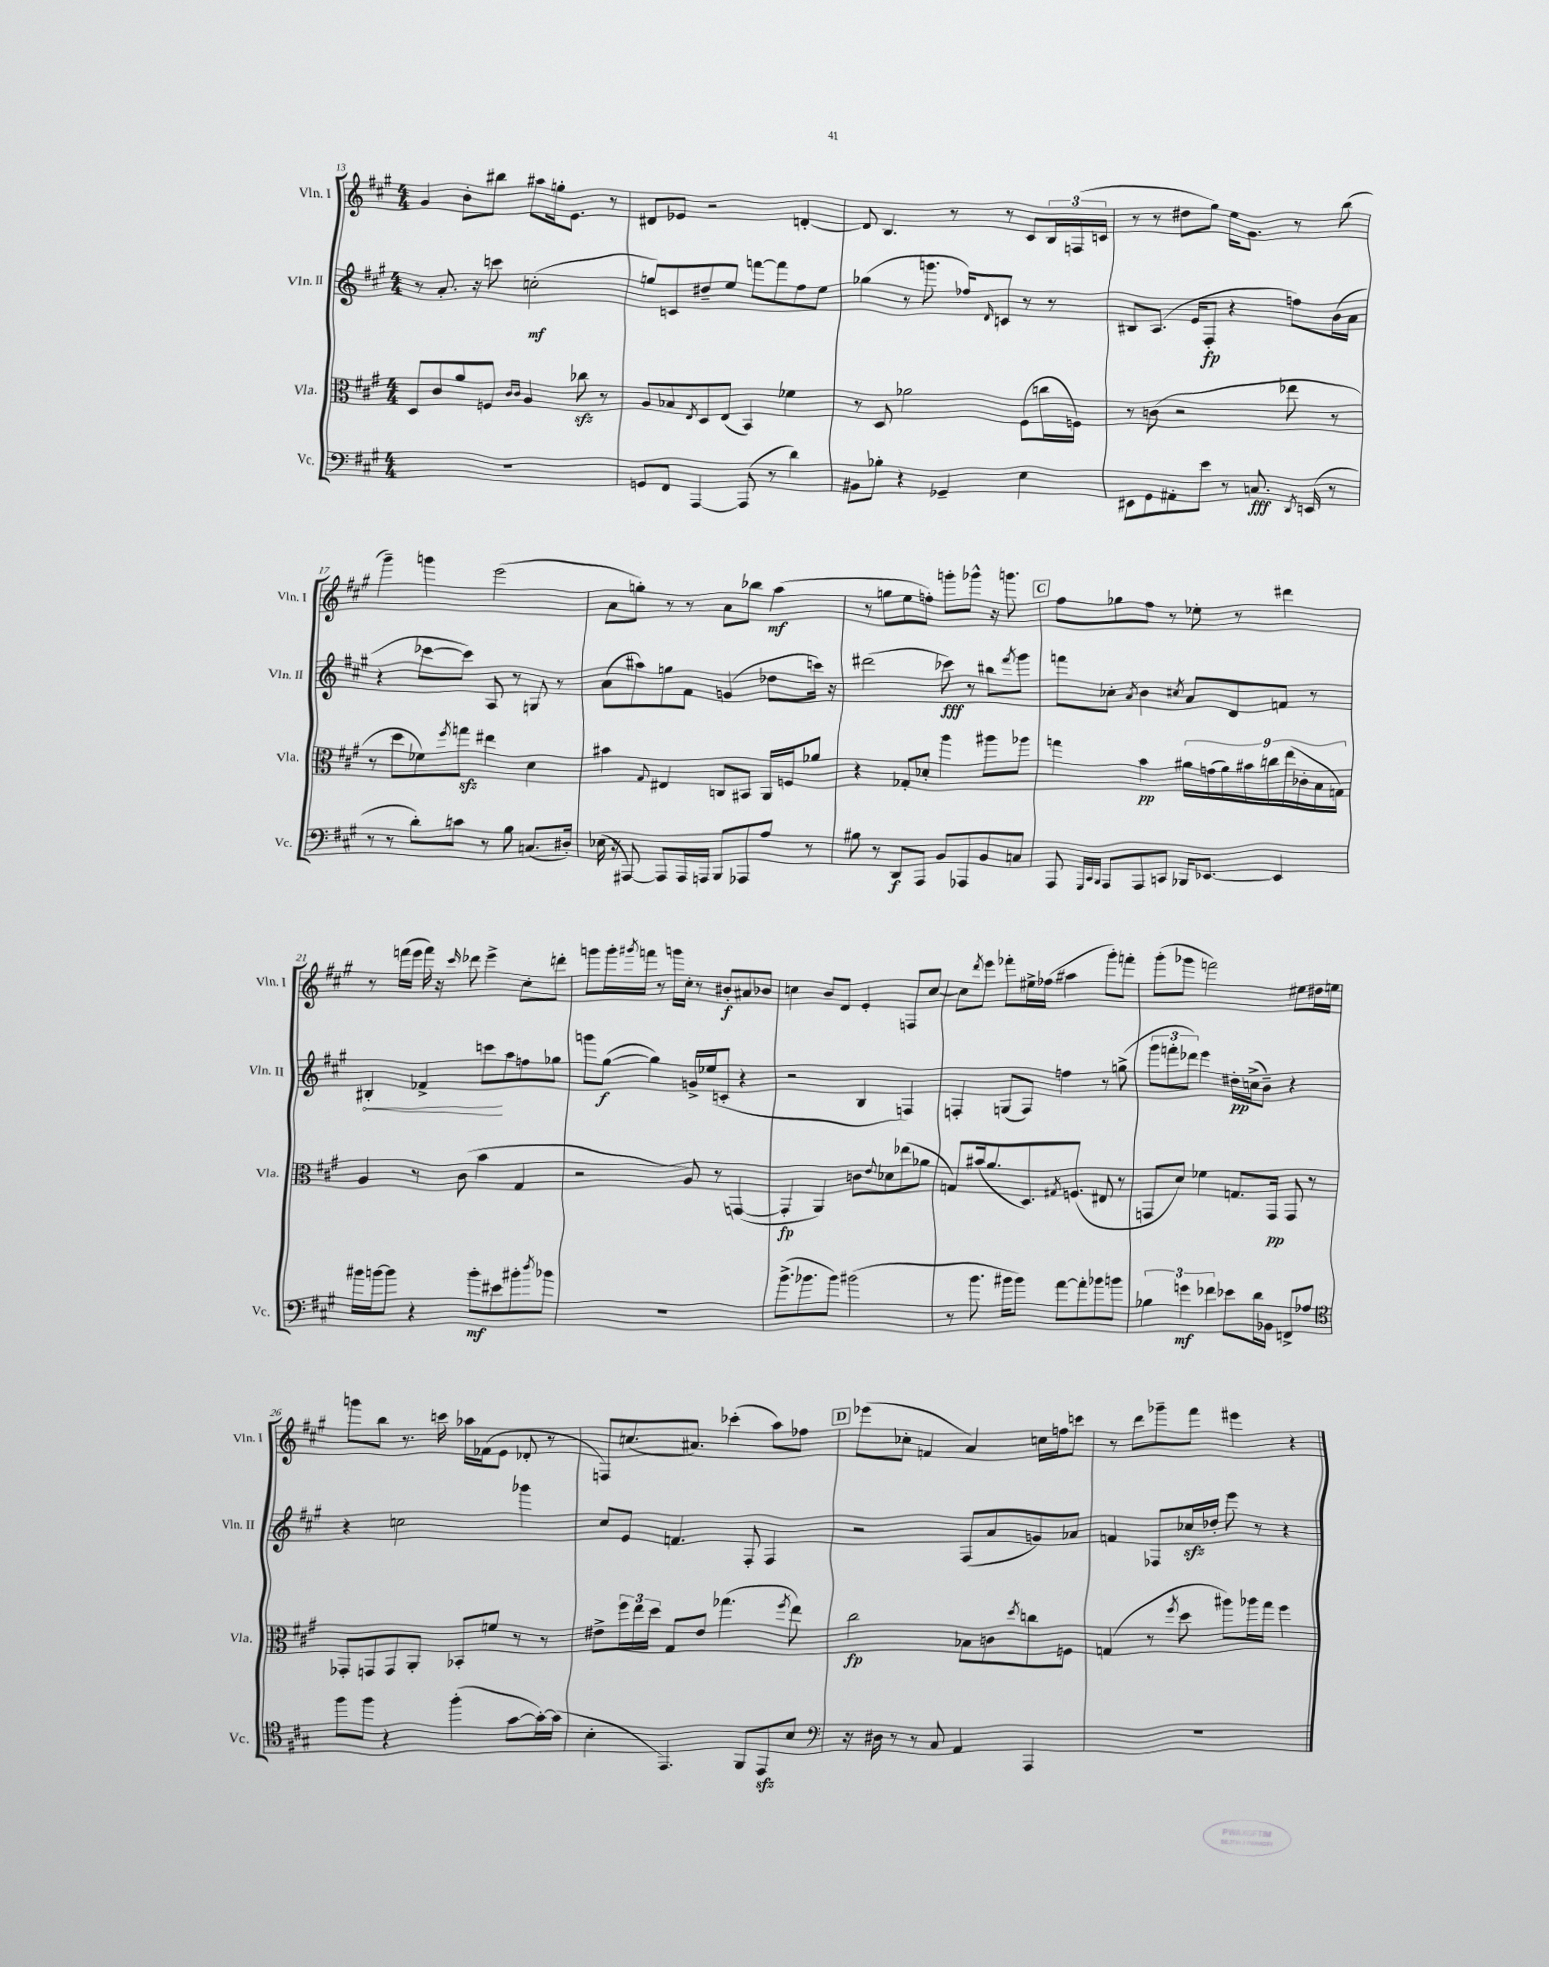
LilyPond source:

<<
\new StaffGroup <<
\new Staff = "s0" \with { instrumentName = "Vln. I" shortInstrumentName = "Vln. I" } {
    \clef treble \key a \major \numericTimeSignature \time 4/4
    gis'4 b'8-. bis''8 ais''8 g''16-. e'8. r8 |
    dis'8 ees'8 r2 d'4~-. |
    d'8 b4. r8 r8 cis'8 \tuplet 3/2 { b16 f16( c'16 } |
    r8 r8 dis''8 gis''8) e''16 gis'8. r8 b''8( |
    gis'''4--) g'''4 e'''2( |
    a'8 g''8-.) r8 r8 a'8 bes''8 a''4\mf( |
    r8 g''8 e''8 f''8-.) g'''8-. ges'''8-^ r16 g'''8. |
    \mark \markup { \box "C" } fis''8 ges''8 fis''8 r8 ees''8-. r8 dis'''4 |
    r8 f'''16( e'''16 f'''16) r16 \grace { cis'''16 } des'''8 e'''4-> cis''8-. d'''8-. |
    g'''8 g'''16-. \acciaccatura { gis'''8 } f'''16 r8 g'''16 cis''16-. r8 bis'8-.\f ais'8 bes'8 |
    c''4 b'8 d'8 e'4-. f8 c''8~ |
    c''8 \acciaccatura { d'''8 } e'''8 fes'''8-. eis''16-> fes''16( ais''4 gis'''8-.) f'''8-. |
    gis'''8-.( ges'''8 f'''2) eis''8 dis''16 e''16 |
    g'''8 b''8 r8. c'''16 aes''16 fes'16( e'8 des'8-. r8 |
    f8) c''8.( ais'8.) ces'''4-.( a''8) fes''8 |
    \mark \markup { \box "D" } ees'''8( ces''8-. f'4 a'4) c''16 f''16 c'''8 |
    r8 d'''8 ges'''8-- fis'''8 eis'''4 r4 \bar "|." |
}
\new Staff = "s1" \with { instrumentName = "Vln. II" shortInstrumentName = "Vln. II" } {
    \clef treble \key a \major \numericTimeSignature \time 4/4
    r8 a'8.-. r16 c'''8 c''2-.\mf( |
    g''8) c'8 dis''8-- e''8 f'''8~ f'''8 fis''8 e''8 |
    ges''4( r8 g'''8. fes''16) \grace { d'16 } c'8 r8 r8 |
    bis8 a8.( e'16 fis8-.\fp r4 f''8) b'16( a'16 |
    r4 ces'''8~ ces'''8) a8 r8 g8 r8 |
    a'8( ais''8) g''8 fis'8 g'4( des''8 c'''16) r16 |
    dis'''2( ces'''8\fff) r8 bis''8 \acciaccatura { fis'''8 } gis'''8 |
    \mark \markup { \box "C" } f'''8 ces''8-. \acciaccatura { a'8 } b'4 \acciaccatura { cis''8 } a'8 d'8 f'8 r8 |
    \once \override Hairpin.circled-tip = ##t bis4-.\< fes'4-> c'''8\! a''8 f''8 ges''8 |
    g'''8 gis''8~\f( gis''4) g'16-> ees''16( c'8-. r4 |
    r2 b4 f4) |
    f4-. g8( f8) f''4 r8 g''8->( |
    \tuplet 3/2 { gis'''8 f'''8-. des'''8) } e'''4 dis''16-.\pp c''16->( b'8--) r4 |
    r4 c''2 ges'''4 |
    cis''8 e'8 f'4. fis8-. fis4 |
    \mark \markup { \box "D" } r2 fis8( a'8 g'8) aes'8 |
    f'4 fes8 ces''16\sfz des''16-. e'''8 r8 r4 \bar "|." |
}
\new Staff = "s2" \with { instrumentName = "Vla." shortInstrumentName = "Vla." } {
    \clef alto \key a \major \numericTimeSignature \time 4/4
    d8 cis'8 a'8 f8 \grace { cis'16 cis'16 } a4 ces''8\sfz r8 |
    a8 bes8 \acciaccatura { e8 } d8 e8( b,4) fes'4 |
    r8 d8 aes'2 fis8( c''16 f16) |
    r8 c'8( r2 ees''8 r8 |
    r8 d''8 fes'8) \acciaccatura { fis''8 } g''8\sfz eis''4 d'4 |
    bis'4 \appoggiatura { gis8 } eis4 c8 bis,8 a,16 f16 aes'8 |
    r4 ges8-. des'8-. a''4 ais''8 aes''8 |
    \mark \markup { \box "C" } g''4 b'4\pp \tuplet 9/8 { ais'16 g'16( ais'16) bis'16 c''16 e''16( ces'16-. b16 g16) } |
    a4 r8 cis'8( b'4 gis4 |
    r2 a8) r8 g,4~( |
    g,4-.\fp a,4) c'8 \appoggiatura { e'8 } des'8 ees''8( aes'8 |
    g8) bis'16( a'8. d8.) \acciaccatura { gis8 } f8.( eis8 r8 |
    g,8 d'8) fes'4 g8. g,16\pp g,8 r8 |
    ges,8-. g,8 g,8 a,8-. bes,8-. f'8 r8 r8 |
    eis'8-> \tuplet 3/2 { fis''16 e''16 d''16 } gis8 eis'8 ges''4.( \acciaccatura { fis''8 } e''8) |
    \mark \markup { \box "D" } cis''2\fp bes8 c'8 \acciaccatura { d''8 } c''8 f8 |
    g4( r8 \acciaccatura { fis''8 } d''8 ais''8) aes''16 gis''16 fis''4 \bar "|." |
}
\new Staff = "s3" \with { instrumentName = "Vc." shortInstrumentName = "Vc." } {
    \clef bass \key a \major \numericTimeSignature \time 4/4
    R1 |
    g,8 fis,8 a,,4~ a,,8( r8 d'4) |
    bis,8 bes8-. r4 ges,4-- e4 |
    eis,8 gis,8 ais,8-. e'8 r8 c8.\fff \acciaccatura { d,8 } e,16( r8 |
    r8 r8 d'8-.) c'8 r8 b8 c8.( dis16-.) |
    ees16( r16 ais,,8~) ais,,8 ais,,16 a,,16 b,,8 aes,,8 a8 r8 |
    bis8 r8 d,8\f a,,8 b,8 aes,,8 b,8 c8 |
    \mark \markup { \box "C" } a,,8 \grace { gis,,32 cis,32 b,,32 } a,,8 a,,8 c,8 bes,,16 ees,8.~ ees,4 |
    bis'16 b'16~ b'8 r4 b'8-.\mf eis'8 bis'8-. \acciaccatura { d''8 } bes'8 |
    R1 |
    b'8.->( bes'8. bes'8) bis'2( |
    r8 b'8. bis'16 bis'8) a'8~ a'8-. bes'8 b'8 |
    \tuplet 3/2 { bes4 g'4\mf fes'4 } ees'8 d'16 bes,16 f,8-> aes8 |
    \clef tenor fis''8 fis''8 r4 fis''4-.( gis'8~ gis'16~-.) gis'16( |
    b4-. e,4.) fis,8 e,8\sfz b8 |
    \mark \markup { \box "D" } \clef bass r16 dis16 r8 r8 cis8 a,4 a,,4 |
    R1 \bar "|." |
}
>>
>>
\layout { \context { \Score currentBarNumber = #13 } }
